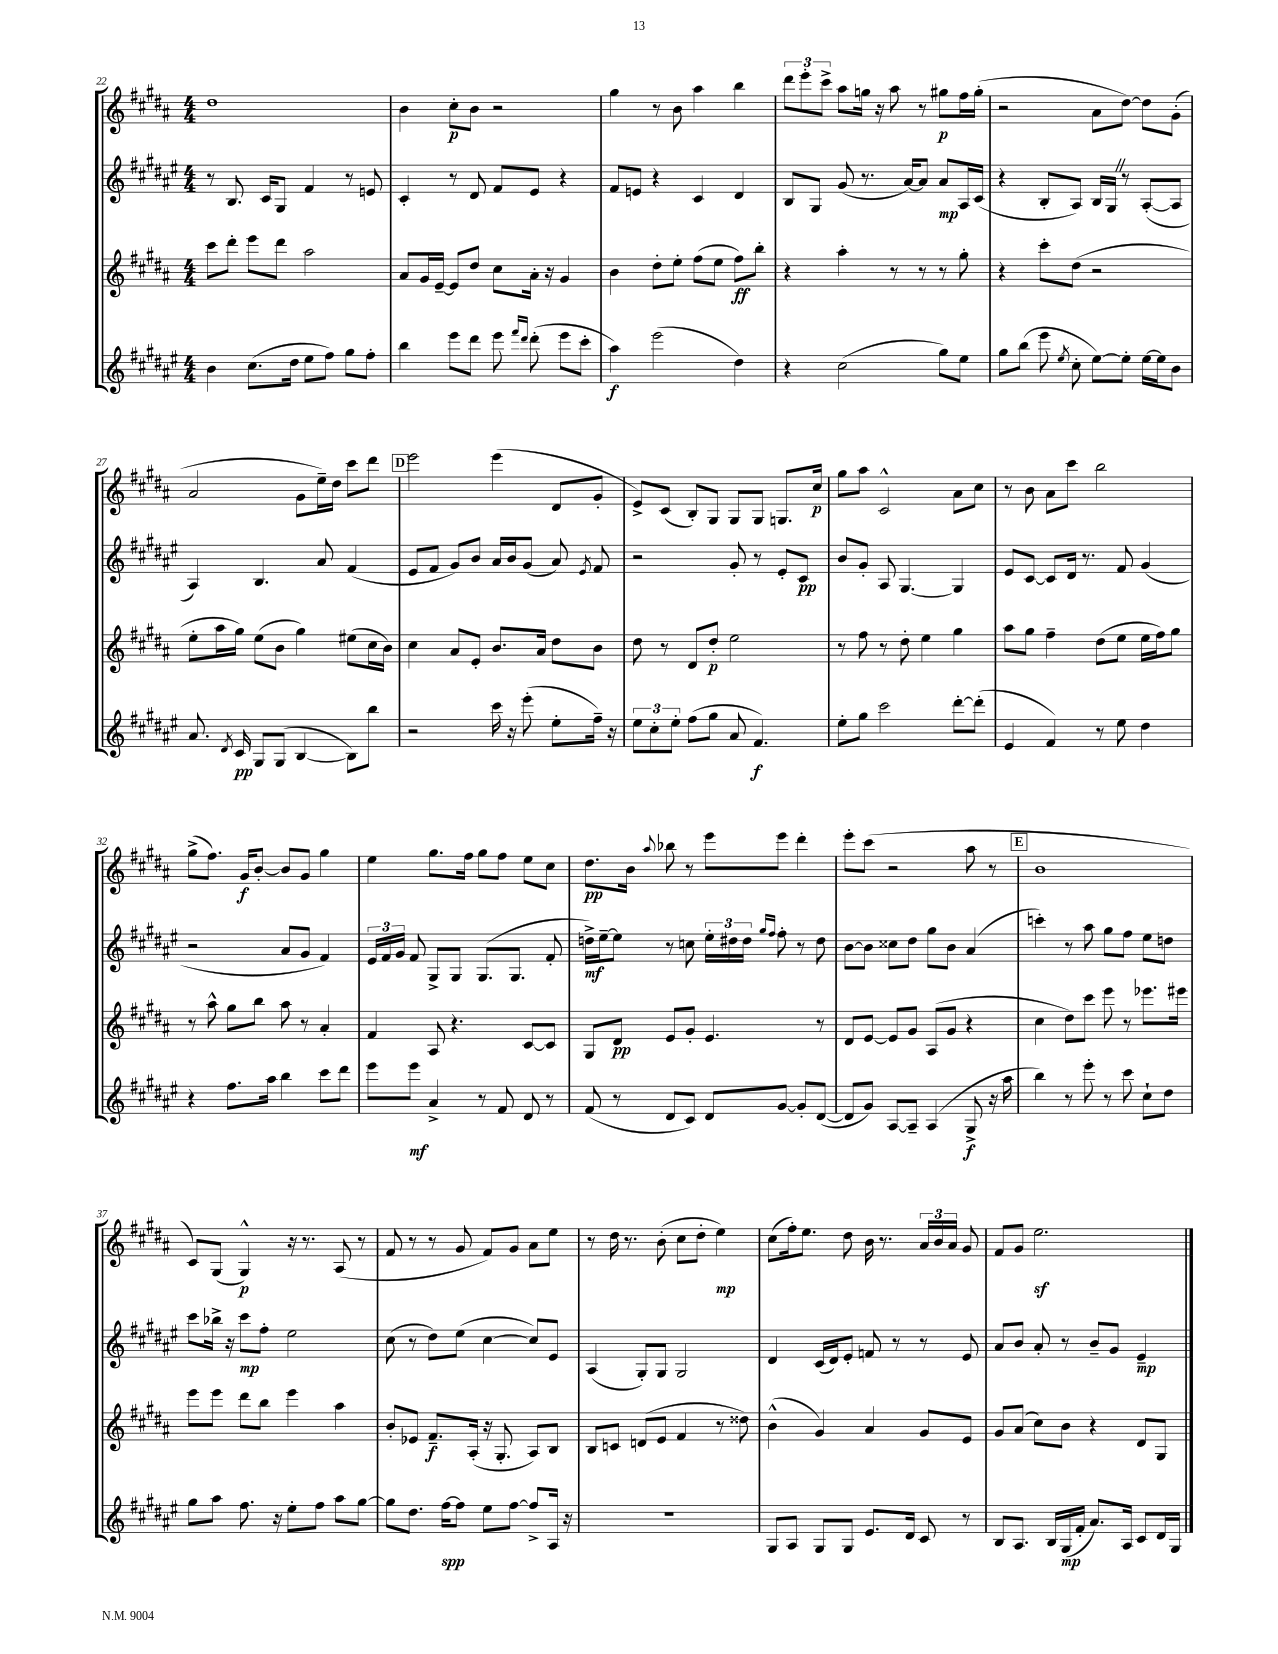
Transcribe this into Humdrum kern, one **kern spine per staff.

**kern	**kern	**kern	**kern
*staff4	*staff3	*staff2	*staff1
*clefG2	*clefG2	*clefG2	*clefG2
*k[f#c#g#d#a#e#]	*k[f#c#g#d#a#]	*k[f#c#g#d#a#e#]	*k[f#c#g#d#a#]
*M4/4	*M4/4	*M4/4	*M4/4
4b	8ccc#	8r	1dd#
.	8ddd#'	8.B	.
(8.cc#	8eee	.	.
.	.	16c#	.
.	8ddd#	8G#	.
16dd#	.	.	.
8ee#	2aa#	4f#	.
8ff#)	.	.	.
8gg#	.	8r	.
8ff#'	.	8e	.
=	=	=	=
4bb	8a#	4c#'	4b
.	16g#	.	.
.	[16e~	.	.
8eee#	8e]	8r	8cc#'
8ddd#	8dd#	8d#	8b
8eee#	8cc#	8f#	2r
16qqfff#	.	.	.
16qqddd#	.	.	.
(8ddd#'	16a#'	8e#	.
.	16r	.	.
8eee#	4g#	4r	.
8ccc#'	.	.	.
=	=	=	=
4aa#)	4b	8f#	4gg#
.	.	8e	.
(2eee#	8dd#'	4r	8r
.	8ee'	.	8b
.	(8ff#	4c#	4aa#
.	8ee	.	.
4dd#)	8ff#)	4d#	4bb
.	8bb'	.	.
=	=	=	=
4r	4r	8B	12ddd#
.	.	.	12eee'
.	.	8G#	.
.	.	.	12ccc#^
(2cc#	4aa#'	(8g#	8aa#
.	.	8.r	16gg
.	.	.	16r
.	8r	.	8aa#
.	.	[16a#)	.
.	8r	8a#]	8r
8gg#)	8r	8a#	8gg#
8ee#	8gg#'	16A#	16ff#
.	.	(16c#	(16gg#'
=	=	=	=
8gg#	4r	4r	2r
(8bb	.	.	.
8eee#	8ccc#'	8B'	.
8qee#	.	.	.
8cc#'	(8dd#	8A#)	.
[8ee#)	2r	16B	8a#
.	.	16G#	.
8ee#']	.	8r	[8dd#)
[16ee#	.	([8A#'	8dd#]
16ee#]	.	.	.
8b	.	8A#]	(8g#'
=	=	=	=
8.a#	8ee'	4A#)	2a#
.	16aa#	.	.
8qd#	.	.	.
16c#	16gg#)	.	.
8G#	(8ee	4.B	.
(8G#	8b	.	.
[4B	4gg#)	.	8g#
.	.	8a#	16ee~)
.	.	.	16dd#
8B])	(8ee#	(4f#	8ccc#
8bb	16cc#	.	8ddd#
.	16b)	.	.
=	=	=	=
2r	4cc#	8e#	2eee
.	.	8f#	.
.	8a#	8g#)	.
.	8e'	8b	.
16ccc#	8.b	16a#	(4eee
16r	.	16b	.
(8eee#'	.	(8g#	.
.	16a#	.	.
8ee#'	8dd#	8a#)	8d#
.	.	8qe#	.
16ff#~)	8b	8f#	8g#'
16r	.	.	.
=	=	=	=
12ee#	8dd#	2r	8e^)
12cc#'	.	.	.
.	8r	.	(8c#
12ee#'	.	.	.
(8ff#	8d#	.	8B')
8gg#	8dd#'	.	8G#
8a#	2ee	8g#'	8G#
4.f#)	.	8r	8G#
.	.	8e#'	8.G
.	.	8c#	.
.	.	.	16cc#
=	=	=	=
8ee#'	8r	8b	8gg#
8gg#	8ff#	8g#'	8aa#
2ccc#	8r	8A#	2c#^^
.	8dd#'	[4.G#	.
.	4ee	.	.
[8ddd#'	4gg#	4G#]	8a#
(8ddd#']	.	.	8cc#
=	=	=	=
4e#	8aa#	8e#	8r
.	8gg#	[8c#	8b
4f#)	4ff#~	8c#]	8a#
.	.	16d#	8ccc#
.	.	8.r	.
8r	(8dd#	.	2bb
8ee#	8ee	8f#	.
4dd#	16ee	(4g#	.
.	16ff#)	.	.
.	8gg#	.	.
=	=	=	=
4r	8r	2r	(8gg#^
.	8aa#^^	.	8.ff#)
8.ff#	8gg#	.	.
.	.	.	16g#
.	8bb	.	[8b'
16aa#	.	.	.
4bb	8aa#	8a#	8b]
.	8r	8g#	8g#
8ccc#	4a#'	4f#)	4gg#
8ddd#	.	.	.
=	=	=	=
8eee#	4f#	24e#	4ee
.	.	24f#	.
.	.	24g#	.
8eee#	.	8f#	.
4a#^	8A#	8G#^	8.gg#
.	4.r	8G#	.
.	.	.	16ff#
8r	.	(8.G#	8gg#
8f#	.	.	8ff#
.	.	8.G#	.
8d#	[8c#	.	8ee
8r	8c#]	8f#'	8cc#
=	=	=	=
(8f#	8G#	16dd^)	8.dd#
.	.	[16ee#~	.
8r	8d#	8ee#]	.
.	.	.	16b
.	.	.	8qqaa#
8d#	8e	8r	8bb-
8c#)	8g#'	8cc	8r
8d#	4.e	24ee#'	8eee
.	.	24dd#	.
.	.	24dd#	.
.	.	16qqgg#	.
.	.	16qqff#	.
[8g#	.	8ff#'	8eee
8g#']	.	8r	4ddd#'
([8d#	8r	8dd#	.
=	=	=	=
8d#]	8d#	[8b	8eee'
8g#)	[8e	8b]	(8ccc#
[8A#	8e]	8cc##	2r
8A#~]	8g#	8dd#	.
(4A#	(8A#	8gg#	.
.	8g#	8b	.
8G#^	4r	(4a#	8aa#
16r	.	.	8r
16aa#	.	.	.
=	=	=	=
4bb)	4cc#	4ccc')	1b
8r	8dd#)	8r	.
8eee#'	8ccc#	8aa#	.
8r	8eee	8gg#	.
8ccc#	8r	8ff#	.
8cc#`	8.eee-	8ee#	.
8dd#	.	8dd	.
.	16eee#	.	.
=	=	=	=
8gg#	8eee	8ccc#	8c#)
8aa#	8eee	16bb-^	(8G#
.	.	16r	.
8.ff#	8ddd#	8ccc#	4G#^^)
.	8bb	8ff#'	.
16r	.	.	.
8ee#'	4eee	2ee#	16r
.	.	.	8.r
8ff#	.	.	.
8aa#	4aa#	.	(8A#
[8gg#	.	.	8r
=	=	=	=
8gg#]	8b'	(8cc#	8f#
8.dd#	8e-	8r	8r
.	8.f#~	8dd#)	8r
[16ff#	.	.	.
8ff#]	.	(8ee#	8g#
.	(16A#'	.	.
8ee#	16r	[4cc#	8f#)
.	8.G#'	.	.
[8ff#	.	.	8g#
8ff#^]	8A#)	8cc#])	8a#
16A#	8B	8e#	8ee
16r	.	.	.
=	=	=	=
1r	8B	(4A#	8r
.	8c	.	16dd#
.	.	.	8.r
.	(8d	8G#')	.
.	8e	8G#	(8b'
.	4f#	2G#	8cc#
.	.	.	8dd#'
.	8r	.	4ee)
.	8dd##)	.	.
=	=	=	=
8G#	(4b^^	4d#	(8cc#
8A#	.	.	16ff#')
.	.	.	8.ee
8G#	4g#)	(16c#	.
.	.	16d#)	.
8G#	.	8e#'	8dd#
8.e#	4a#	8f	16b
.	.	.	8.r
.	.	8r	.
16d#	.	.	.
8c#	8g#	8r	24a#
.	.	.	24b
.	.	.	24a#
8r	8e	8e#	8g#
=	=	=	=
8B	8g#	8a#	8f#
8.A#	(8a#	8b	8g#
.	8cc#)	8a#'	2.ee
16B	.	.	.
(16G#	8b	8r	.
16f#'	.	.	.
8.a#)	4r	8b~	.
.	.	8g#	.
16A#	.	.	.
8c#	8d#	4e#~	.
16d#	8G#	.	.
16G#	.	.	.
==	==	==	==
*-	*-	*-	*-
